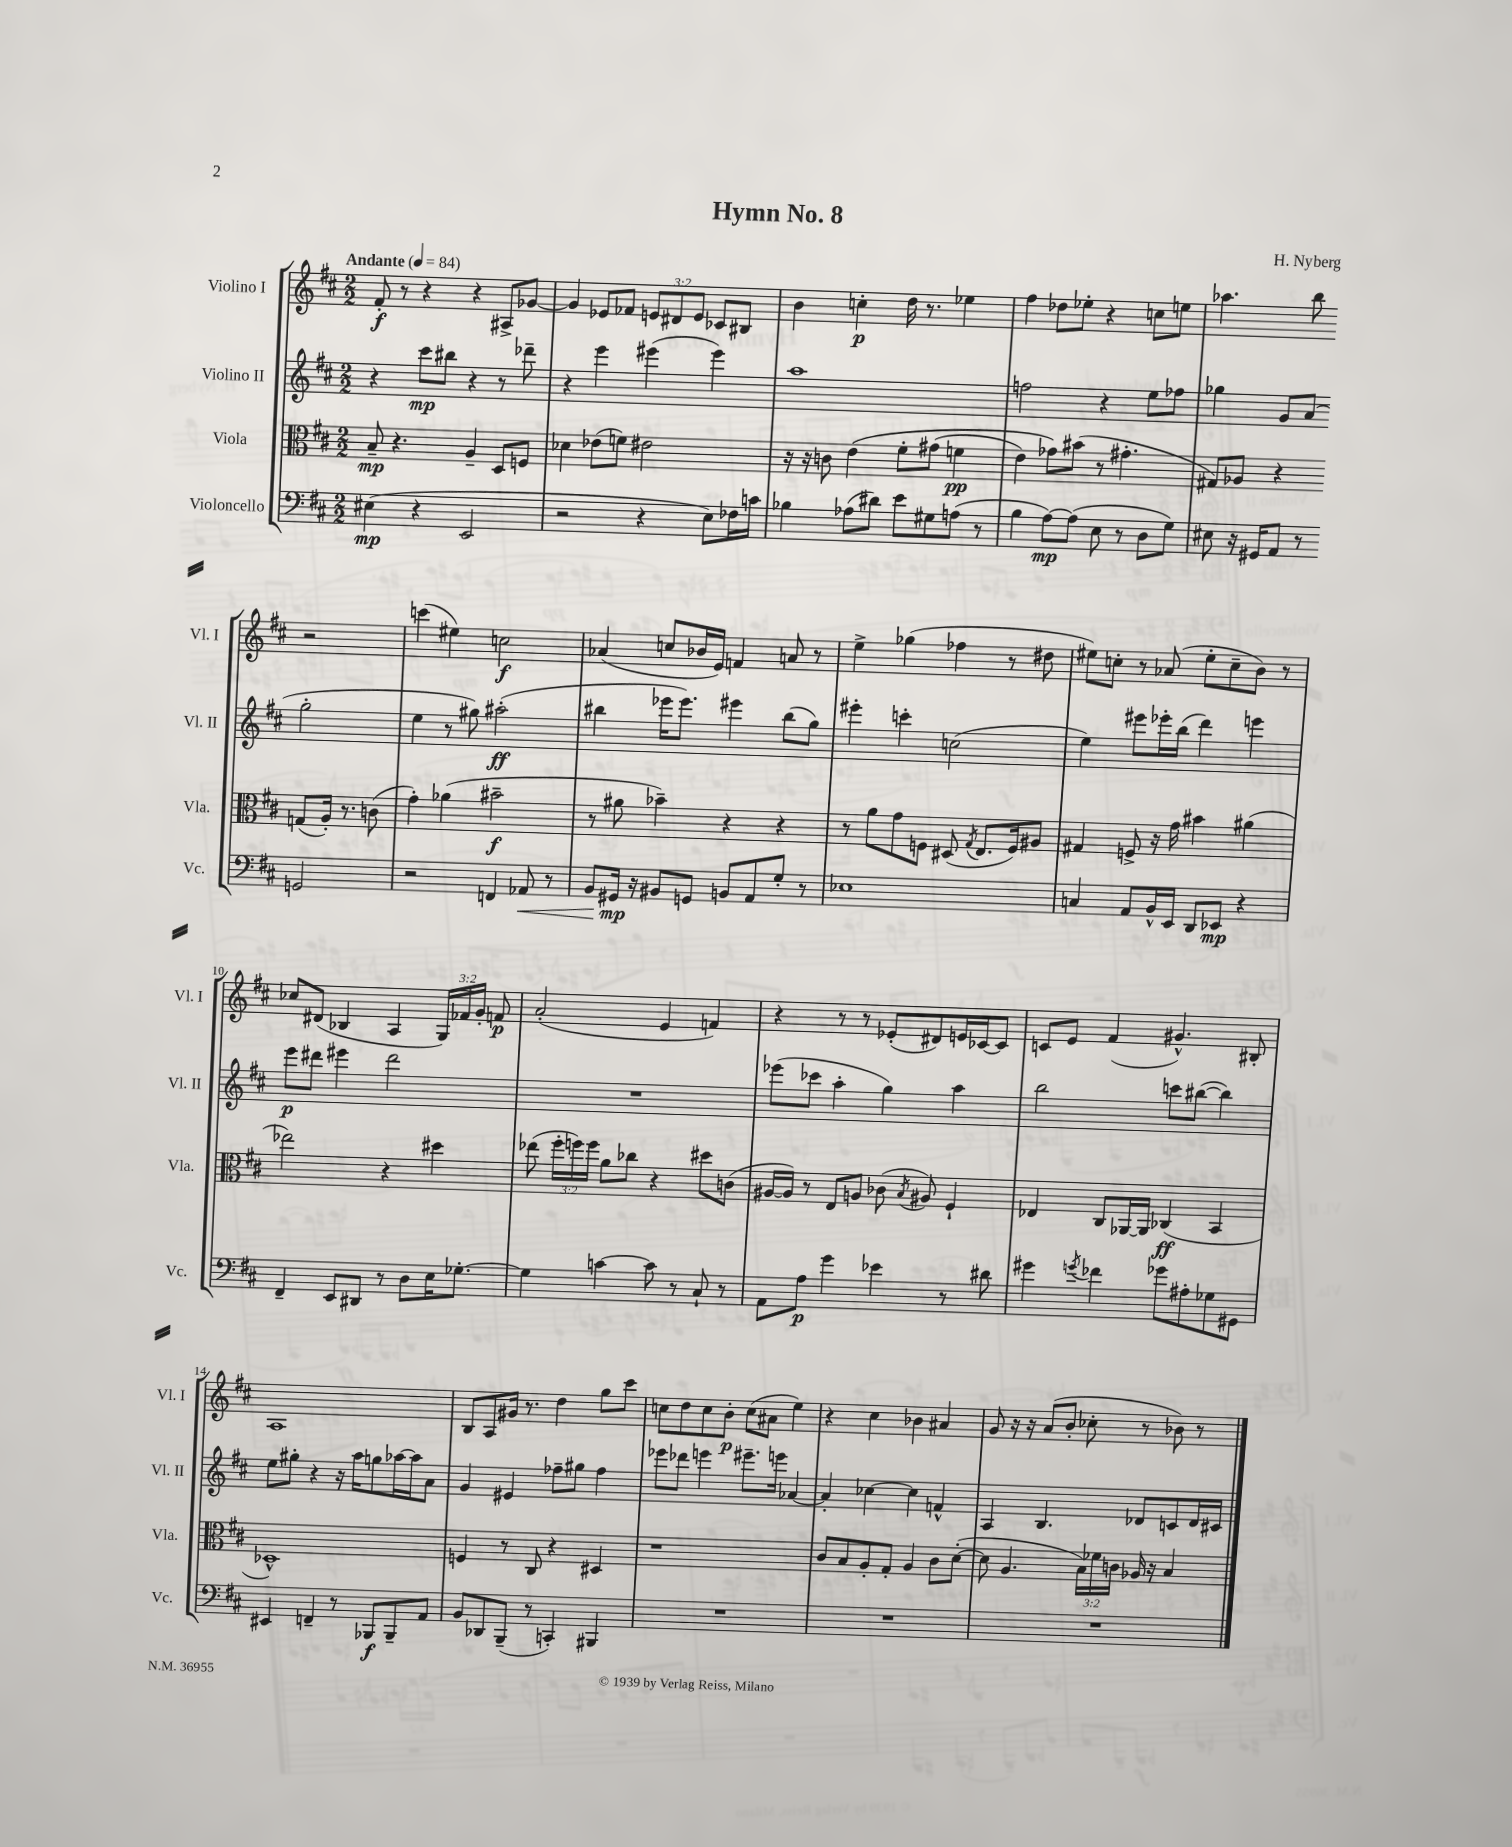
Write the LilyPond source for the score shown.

\header { title = "Hymn No. 8" composer = "H. Nyberg" }
<<
\new StaffGroup <<
\new Staff = "s0" \with { instrumentName = "Violino I" shortInstrumentName = "Vl. I" } {
    \clef treble \key d \major \numericTimeSignature \time 2/2 \override Staff.TupletNumber.text = #tuplet-number::calc-fraction-text \tempo "Andante" 4 = 84
    \autoBeamOff fis'8-.\f r8 r4 r4 ais8[-> ges'8]~ |
    ges'4 ees'8[ fes'8] \tuplet 3/2 { e'8[ dis'8 e'8] } ces'8[ bis8] |
    b'4 c''4-.\p d''16 r8. ees''4 |
    fis''4 des''8[ ees''8]-. r4 c''8[ e''8] |
    aes''4. b''8 r2 |
    c'''4( eis''4) c''2\f |
    aes'4( c''8[ bes'16 e'16]) f'4 a'8 r8 |
    e''4-> ges''4( fes''4 r8 dis''8 |
    eis''8[) c''8]-. r8 aes'8( eis''8[-. c''8-- b'8]) r8 |
    ces''8[ dis'8]( bes4 a4 \tuplet 3/2 { g16[) fes'16 g'16]-. } f'8\p |
    a'2-.( e'4 f'4) |
    r4 r8 r8 ees'8[-.( dis'8) e'16 ces'16~ ces'8] |
    c'8[ e'8] fis'4( gis'4.-^) bis8-. |
    a1 |
    b8[ a8 gis'16] r8. d''4 g''8[ cis'''8] |
    c''8[ d''8 c''8 b'8]-.\p c''8[( ais'8] e''4) |
    r4 cis''4 bes'4 ais'4 |
    g'8 r16 r16 a'8[( b'8]-. ces''8-. r8 bes'8) r8 \bar "|." |
}
\new Staff = "s1" \with { instrumentName = "Violino II" shortInstrumentName = "Vl. II" } {
    \clef treble \key d \major \numericTimeSignature \time 2/2
    \autoBeamOff r4 cis'''8[\mp bis''8] r4 r8 des'''8-- |
    r4 e'''4 eis'''4( eis'''4) |
    a''1 |
    f''2 r4 e''8[ fes''8] |
    ges''4 g'8[ a'8]( ges''2-. |
    e''4 r8 gis''8) ais''2-.\ff( |
    bis''4 ees'''16[ ees'''8.]) eis'''4 bis''8[( g''8]) |
    eis'''4-. c'''4-. c''2( |
    e''4) eis'''8[ ees'''16-. b''16]( d'''4) e'''4 |
    e'''8[\p dis'''8] eis'''4 dis'''2 |
    R1 |
    ees'''8[( ces'''8] a''4-. g''4) a''4 |
    b''2 c'''8[ bis''8]~( bis''4) |
    e''8[ gis''8]-. r4 r16 a''16[ g''8 aes''16~ aes''16 a'8] |
    g'4 eis'4 fes''8[-- gis''8] fes''4 |
    ees'''8[ des'''8] e'''4 eis'''8.[-- e'''16] aes'4~ |
    aes'4-. ces''4~ ces''4 f'4-^ |
    a4 b4. des'8[ c'8 des'16 cis'16] \bar "|." |
}
\new Staff = "s2" \with { instrumentName = "Viola" shortInstrumentName = "Vla." } {
    \clef alto \key d \major \numericTimeSignature \time 2/2 \override Staff.TupletNumber.text = #tuplet-number::calc-fraction-text
    \autoBeamOff b8--\mp r4. a4-- d8[ f8] |
    des'4 ees'8[( f'8]) eis'2 |
    r16 r16 c'8 e'4\( fis'8[-. gis'8]( f'4\pp |
    e'4) ges'8[\) bis'8]( r8 gis'4.-. |
    gis8[) aes8] r4 g8[( aes16]-.) r8. c'8( |
    g'4-.) aes'4( bis'2--\f |
    r8 ais'8 bes'4--) r4 r4 |
    r8 a'8[ g'8 f8] dis8( \acciaccatura { g8 } e8.[ f16) ais8] |
    gis4 f8-> r16 g'16 bis'4 ais'4( |
    ees''2) r4 dis''4 |
    ees''8( \tuplet 3/2 { fis''16[-. f''16) f''16] } a'8[ ces''8] r4 dis''8[ c'8]( |
    ais16[~ ais16]) r8 e8[ a8] ces'8( \acciaccatura { b8 } ais8) fis4-! |
    ees4 cis8[ aes,16~ aes,16] ces4\ff( b,4 |
    des1-^) |
    f4 r8 cis8 r4 dis4 |
    r1 |
    cis'8[ b8 a8-. g8]-. a4 cis'8[ d'8]~-.( |
    d'8 a4. \tuplet 3/2 { b16[) fes'16 c'16] } aes16 r16 b4 \bar "|." |
}
\new Staff = "s3" \with { instrumentName = "Violoncello" shortInstrumentName = "Vc." } {
    \clef bass \key d \major \numericTimeSignature \time 2/2
    \autoBeamOff eis4\mp( r4 e,2 |
    r2 r4 e8[) fes16 c'16] |
    bes4 aes8[( dis'8]) e'8[ gis8 a8]( r8 |
    b4 a8[~\mp) a8]( e8 r8 d8[ g8]) |
    eis8 r16 gis,16[ a,8] r8 g,2 |
    r2 f,4 aes,8\< r8 |
    b,8[ gis,16]\mp\! r16 bis,8[ g,8] b,8[ a,8 g8]-. r8 |
    ees1 |
    c4 a,8[ b,16-^ e,16] d,8[ ees,8]\mp r4 |
    fis,4-- e,8[ dis,8] r8 d8[ e16 ges8.]~-. |
    ges4 c'4~ c'8 r8 cis8-! r8 |
    a,8[ a8]\p g'4 ees'4 r8 dis'8 |
    gis'4 \acciaccatura { g'8 } fes'4 ges'8[ ais8-. ges8 gis,8] |
    eis,4 f,4-- r8 bes,,8[\f bes,,8-- a,8] |
    b,8[ des,8 b,,8]--( r8 c,4-.) bis,,4 |
    R1 |
    R1 |
    R1 \bar "|." |
}
>>
>>
